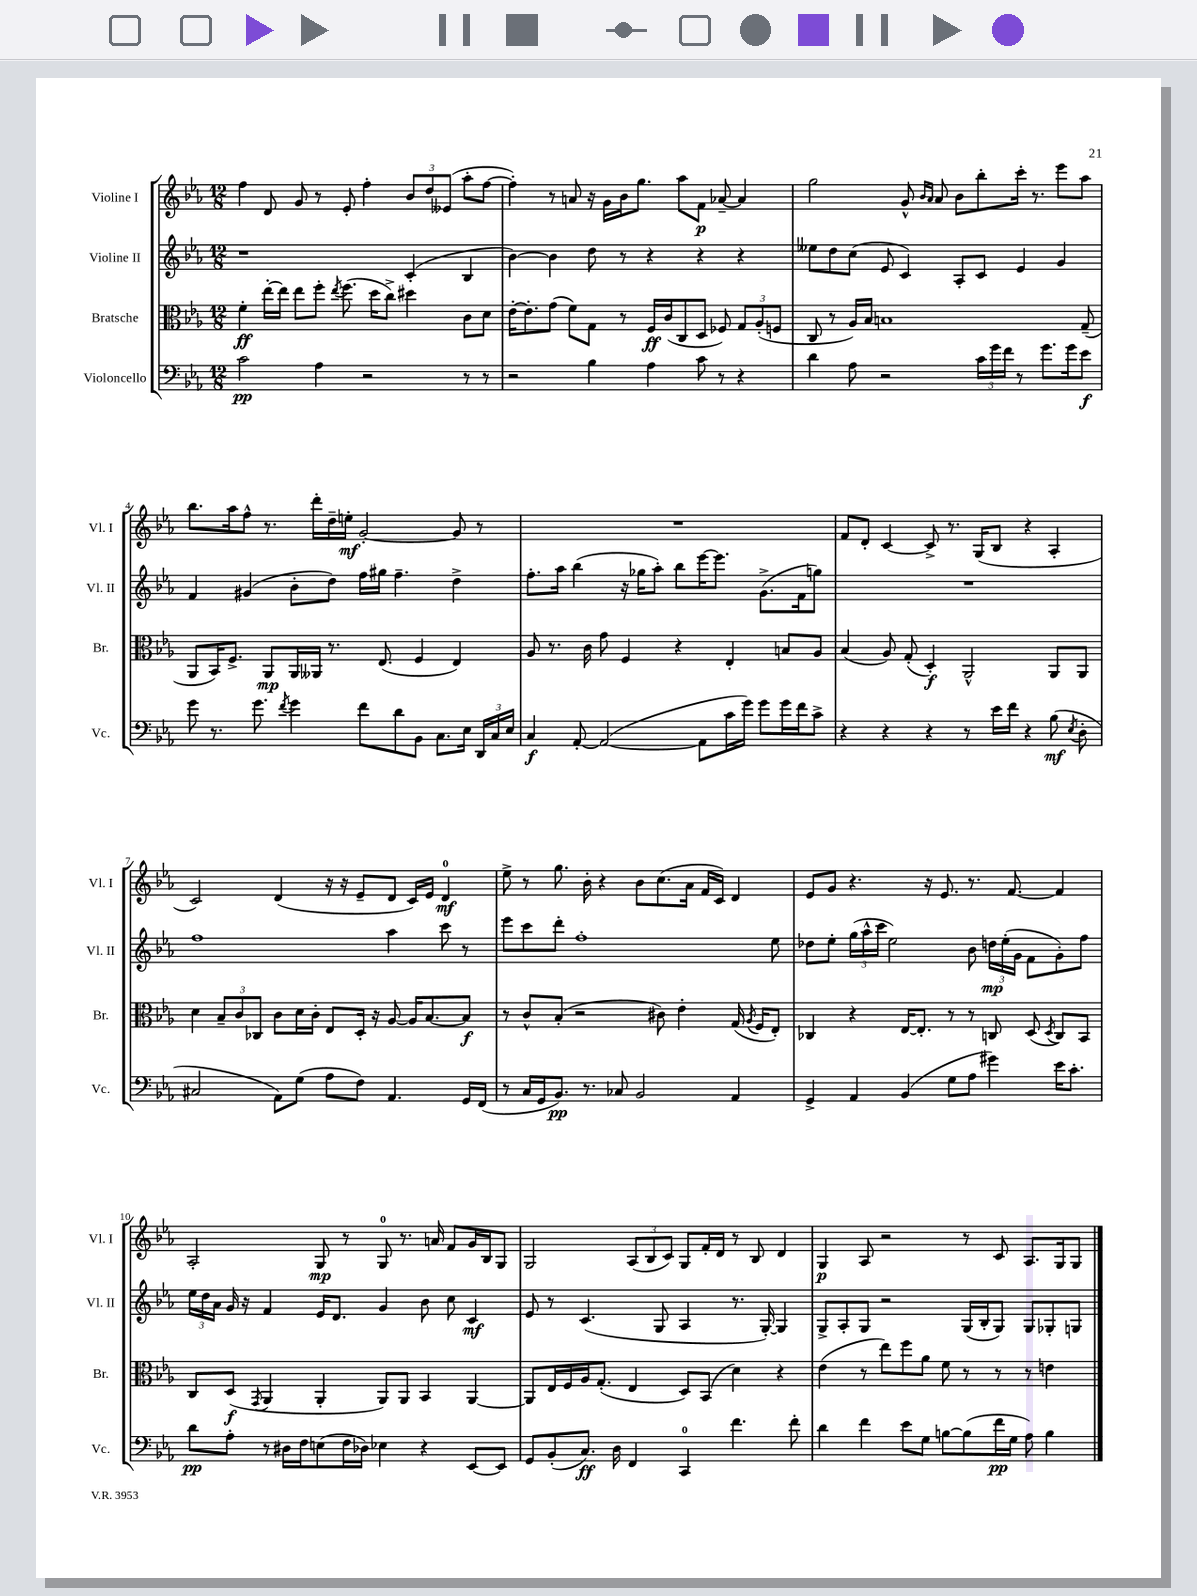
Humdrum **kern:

**kern	**dynam	**kern	**dynam	**kern	**dynam	**kern	**dynam
*part4	*part4	*part3	*part3	*part2	*part2	*part1	*part1
*staff4	*staff4	*staff3	*staff3	*staff2	*staff2	*staff1	*staff1
*I"Violoncello	*	*I"Bratsche	*	*I"Violine II	*	*I"Violine I	*
*I'Vc.	*	*I'Br.	*	*I'Vl. II	*	*I'Vl. I	*
*clefF4	*	*clefC3	*	*clefG2	*	*clefG2	*
*k[b-e-a-]	*	*k[b-e-a-]	*	*k[b-e-a-]	*	*k[b-e-a-]	*
*M12/8	*	*M12/8	*	*M12/8	*	*M12/8	*
=1	=1	=1	=1	=1	=1	=1	=1
2c\	pp	4f'\	ff	1r	.	4ff\	.
.	.	[16ee-'\LL	.	.	.	8d/	.
.	.	16ee-\JJ]	.	.	.	.	.
.	.	8ee-\L	.	.	.	8g/	.
4A-\	.	8ff'\J	.	.	.	8r	.
.	.	8qee-/	.	.	.	.	.
.	.	(8.ff\	.	.	.	8e-'/	.
2r	.	.	.	.	.	4ff'\	.
.	.	16dd\KL	.	.	.	.	.
.	.	8cc^\J)	.	.	.	.	.
.	.	4dd#X\	.	(4c'/	.	12b-/L	.
.	.	.	.	.	.	12dd/	.
.	.	.	.	.	.	(12e--X/J	.
8r	.	8c\L	.	4B-/	.	8aa-'\L	.
8r	.	8d\J	.	.	.	[8ff\J	.
=2	=2	=2	=2	=2	=2	=2	=2
2r	.	[16e-'\KL	.	[4b-\)	.	4ff'\])	.
.	.	8.e-'\]	.	.	.	.	.
.	.	(8g\J	.	4b-\]	.	8r	.
.	.	8f\L)	.	.	.	8an/	.
4B-\	.	8G\J	.	8dd\	.	16r	.
.	.	.	.	.	.	16g\LL	.
.	.	8r	.	8r	.	16b-\J	.
.	.	.	.	.	.	8.gg\J	.
4A-\	.	16F/LL	ff	4r	.	.	.
.	.	(16c/J	.	.	.	.	.
.	.	8C/	.	.	.	8aa-\L	.
8c\	.	8D/J	.	4r	.	8f\J	p
8r	.	8F-X/)	.	.	.	[8a-X~/	.
4r	.	12G/L	.	4r	.	4a-/]	.
.	.	(12A-'/	.	.	.	.	.
.	.	12Fn/J	.	.	.	.	.
=3	=3	=3	=3	=3	=3	=3	=3
4d\	.	8C/	.	8ee--X\L	.	2gg\	.
.	.	8r	.	8dd\	.	.	.
8A-\	.	16A-/LL)	.	(8cc\J	.	.	.
.	.	16B-/JJ	.	.	.	.	.
2r	.	1Bn	.	8e-/	.	.	.
.	.	.	.	4c/)	.	8g^^/	.
.	.	.	.	.	.	16qqb-/LL	.
.	.	.	.	.	.	16qqa-/JJ	.
.	.	.	.	.	.	8a-/	.
.	.	.	.	8A-'/L	.	8b-\L	.
24c\LL	.	.	.	8c/J	.	8bb-'\	.
24g\	.	.	.	.	.	.	.
24f\JJ	.	.	.	.	.	.	.
8r	.	.	.	4e-/	.	16ccc'\Jk	.
.	.	.	.	.	.	8.r	.
8.g\L	.	.	.	.	.	.	.
.	.	.	.	4g/	.	8eee-\L	.
16g\k	.	.	.	.	.	.	.
8e-\J	f	(8G~/	.	.	.	8aa-\J	.
!!LO:LB:g=z
=4	=4	=4	=4	=4	=4	=4	=4
8g\	.	8AA-/L	.	4f/	.	8.bb-\L	.
8.r	.	16BB-/K)	.	.	.	.	.
.	.	8.F^/J	.	.	.	16aa-\k	.
.	.	.	.	(4g#X/	.	8ff^^\J	.
8.g\	.	.	.	.	.	.	.
.	.	8AA-/L	mp	.	.	8.r	.
8qf/	.	.	.	.	.	.	.
4g\	.	16AA-/L	.	8b-'\L	.	.	.
.	.	16AA--X/JJ	.	.	.	16ddd'\LL	.
.	.	8.r	.	8dd\J)	.	16dd~\	.
.	.	.	.	.	.	16een'\JJ	mf
8f\L	.	.	.	16ff\LL	.	[2g'/	.
.	.	(8.E-/	.	16gg#X\JJ	.	.	.
8d\	.	.	.	4.ff~\	.	.	.
8BB-\J	.	4F/	.	.	.	.	.
8.C\L	.	.	.	.	.	.	.
.	.	4E-/)	.	4dd^\	.	8g/]	.
16E-\Jk	.	.	.	.	.	.	.
24DD/LL	.	.	.	.	.	8r	.
24C/	.	.	.	.	.	.	.
24E-/JJ	.	.	.	.	.	.	.
=5	=5	=5	=5	=5	=5	=5	=5
4C/	f	8A-/	.	8.ff'\L	.	1.r	.
.	.	8.r	.	.	.	.	.
.	.	.	.	16aa-\Jk	.	.	.
[8AA-'/	.	.	.	(4bb-\	.	.	.
.	.	16c\	.	.	.	.	.
(2AA-/_	.	8g\	.	.	.	.	.
.	.	4F/	.	16r	.	.	.
.	.	.	.	16gg-X\KL	.	.	.
.	.	.	.	8aa-'\J)	.	.	.
.	.	4r	.	8bb-\L	.	.	.
8AA-\L]	.	.	.	[16eee-\K	.	.	.
.	.	.	.	8.eee-\J]	.	.	.
16c\L	.	4E-'/	.	.	.	.	.
16g\JJ)	.	.	.	.	.	.	.
8g\L	.	.	.	(8.g^\L	.	.	.
16g\L	.	8Bn/L	.	.	.	.	.
16f\J	.	.	.	16f\k	.	.	.
8c^\J	.	8A-/J	.	8ggn\J)	.	.	.
=6	=6	=6	=6	=6	=6	=6	=6
4r	.	(4B-/	.	1.r	.	8f/L	.
.	.	.	.	.	.	8d'/J	.
4r	.	8A-/)	.	.	.	[4c/	.
.	.	(8G'/	.	.	.	.	.
4r	.	4D'/)	f	.	.	8c^/]	.
.	.	.	.	.	.	8.r	.
8r	.	2AA-^^/	.	.	.	.	.
.	.	.	.	.	.	(16G/KL	.
16e-\LL	.	.	.	.	.	8B-/J	.
16f\JJ	.	.	.	.	.	.	.
4r	.	.	.	.	.	4r	.
(8B-\	mf	8AA-/L	.	.	.	4A-'/	.
8qE-/	.	.	.	.	.	.	.
8D'\	.	8AA-/J	.	.	.	.	.
!!LO:LB:g=z
=7	=7	=7	=7	=7	=7	=7	=7
2C#X/	.	4d\	.	1ff	.	2c/)	.
.	.	12B-~/L	.	.	.	.	.
.	.	12c/	.	.	.	.	.
.	.	12C-X/J	.	.	.	.	.
8AA-\L)	.	8c\L	.	.	.	(4d/	.
(8G\J	.	16d\L	.	.	.	.	.
.	.	16c'\JJ	.	.	.	.	.
8A-\L	.	8E-/L	.	.	.	16r	.
.	.	.	.	.	.	16r	.
8F\J)	.	16D'/Jk	.	.	.	8e-~/L	.
.	.	16r	.	.	.	.	.
4.AA-/	.	[8A-/	.	4aa-\	.	8d/J	.
.	.	16A-/KL]	.	.	.	16c/LL)	.
.	.	[8.B-/	.	.	.	16e-/JJ	.
.	.	.	.	8ccc\	.	4d/	mf
16GG/LL	.	8B-/J]	f	8r	.	.	.
(16FF/JJ	.	.	.	.	.	.	.
=8	=8	=8	=8	=8	=8	=8	=8
8r	.	8r	.	8eee-\L	.	8ee-^\	.
16C/LL	.	8c^^/L	.	8ccc\	.	8r	.
16GG/J	.	.	.	.	.	.	.
8.BB-/J)	pp	(8B-'/J	.	8ddd'\J	.	8.gg\	.
.	.	2r	.	1ff'	.	.	.
8.r	.	.	.	.	.	16b-'\	.
.	.	.	.	.	.	4r	.
8C-X/	.	.	.	.	.	.	.
2BB-/	.	.	.	.	.	8b-\L	.
.	.	8c#X\)	.	.	.	(8.cc\	.
.	.	4e-'\	.	.	.	.	.
.	.	.	.	.	.	16a-\Jk	.
.	.	.	.	.	.	16f/LL	.
.	.	.	.	.	.	16c/JJ)	.
4AA-/	.	(16G/	.	.	.	4d/	.
.	.	8qA-/	.	.	.	.	.
.	.	16F/KL	.	.	.	.	.
.	.	8E-'/J)	.	8ee-\	.	.	.
=9	=9	=9	=9	=9	=9	=9	=9
4GG^/	.	4C-X/	.	8dd-X\L	.	8e-/L	.
.	.	.	.	8ee-'\J	.	8g/J	.
4AA-/	.	4r	.	(24gg\LL	.	4.r	.
.	.	.	.	24aa-^^\	.	.	.
.	.	.	.	24ccc\JJ	.	.	.
.	.	.	.	2ee-\)	.	.	.
(4BB-/	.	[16E-/KL	.	.	.	.	.
.	.	8.E-'/J]	.	.	.	.	.
.	.	.	.	.	.	16r	.
.	.	.	.	.	.	8.e-/	.
8G\L	.	8r	.	.	.	.	.
8A-\J	.	8r	.	8b-\	.	8.r	.
4g#X\)	.	8Cn/	.	24ddn\LL	mp	.	.
.	.	.	.	(24ee-'\	.	.	.
.	.	.	.	.	.	[8.f/	.
.	.	.	.	24g\JJ	.	.	.
.	.	(8D/	.	8f\L	.	.	.
.	.	8qD/	.	.	.	.	.
16e-\KL	.	8C/L)	.	8g'\)	.	4f/]	.
8.c'\J	.	.	.	.	.	.	.
.	.	8BB-/J	.	8ff\J	.	.	.
!!LO:LB:g=z
=10	=10	=10	=10	=10	=10	=10	=10
8d\L	pp	8C/L	.	24ee-\LL	.	2A-'/	.
.	.	.	.	24dd\	.	.	.
.	.	.	.	24a-\JJ	.	.	.
8A-'\J	.	(8D/J	f	16g/	.	.	.
.	.	.	.	16r	.	.	.
.	.	8qGG/	.	.	.	.	.
8r	.	4AA-/	.	4f/	.	.	.
16D#X\LL	.	.	.	.	.	.	.
16F\J	.	.	.	.	.	.	.
(8En\	.	4AA-'/	.	16e-/KL	.	8G/	mp
.	.	.	.	8.d/J	.	.	.
16F\L	.	.	.	.	.	8r	.
16D-X\JJ)	.	.	.	.	.	.	.
4E-X\	.	8AA-/L)	.	4g/	.	8G/	.
.	.	8AA-/J	.	.	.	8.r	.
4r	.	4BB-/	.	8b-\	.	.	.
.	.	.	.	.	.	16an/	.
.	.	.	.	8cc\	.	8f/L	.
[8EE-/L	.	[4AA-/	.	4c/	mf	16g/L	.
.	.	.	.	.	.	16B-/J	.
8EE-/J]	.	.	.	.	.	8G/J	.
=11	=11	=11	=11	=11	=11	=11	=11
8GG/L	.	8AA-/L]	.	8e-/	.	2G/	.
(8BB-'/	.	16E-/L	.	8r	.	.	.
.	.	16F/	.	.	.	.	.
8.C/J)	ff	16A-/J	.	(4.c/	.	.	.
.	.	(8.G'/J	.	.	.	.	.
16D\	.	.	.	.	.	.	.
4FF/	.	4E-/	.	.	.	(12A-/L	.
.	.	.	.	.	.	12B-/	.
.	.	.	.	8G/	.	.	.
.	.	.	.	.	.	12c/J)	.
4CC/	.	8D/L)	.	4A-/	.	8G/L	.
.	.	(8BB-/J	.	.	.	16f'/L	.
.	.	.	.	.	.	16d/JJ	.
4.f\	.	4d\)	.	8.r	.	8r	.
.	.	.	.	.	.	8B-/	.
.	.	.	.	[16G'/)	.	.	.
.	.	4r	.	4G/]	.	4d/	.
8f'\	.	.	.	.	.	.	.
=12	=12	=12	=12	=12	=12	=12	=12
4d\	.	(4e-\	.	8G^/L	.	4G/	p
.	.	.	.	8A-'/	.	.	.
4f\	.	8r	.	8G/J	.	8A-/	.
.	.	8ee-\L)	.	2r	.	2r	.
8e-\L	.	8ff\	.	.	.	.	.
8G\J	.	8a-\J	.	.	.	.	.
[8Bn\L	.	8f\	.	.	.	.	.
(8B\]	.	8r	.	(16G/LL	.	8r	.
.	.	.	.	16B-'/J	.	.	.
16f\L	pp	8r	.	8G/J)	.	8c/	.
16G\JJ	.	.	.	.	.	.	.
8A-\)	.	8r	.	8G/L	.	8.A-/L	.
4B\	.	4en\	.	8G-X'/	.	.	.
.	.	.	.	.	.	16G/k	.
.	.	.	.	8Gn/J	.	8G/J	.
==	==	==	==	==	==	==	==
*-	*-	*-	*-	*-	*-	*-	*-
